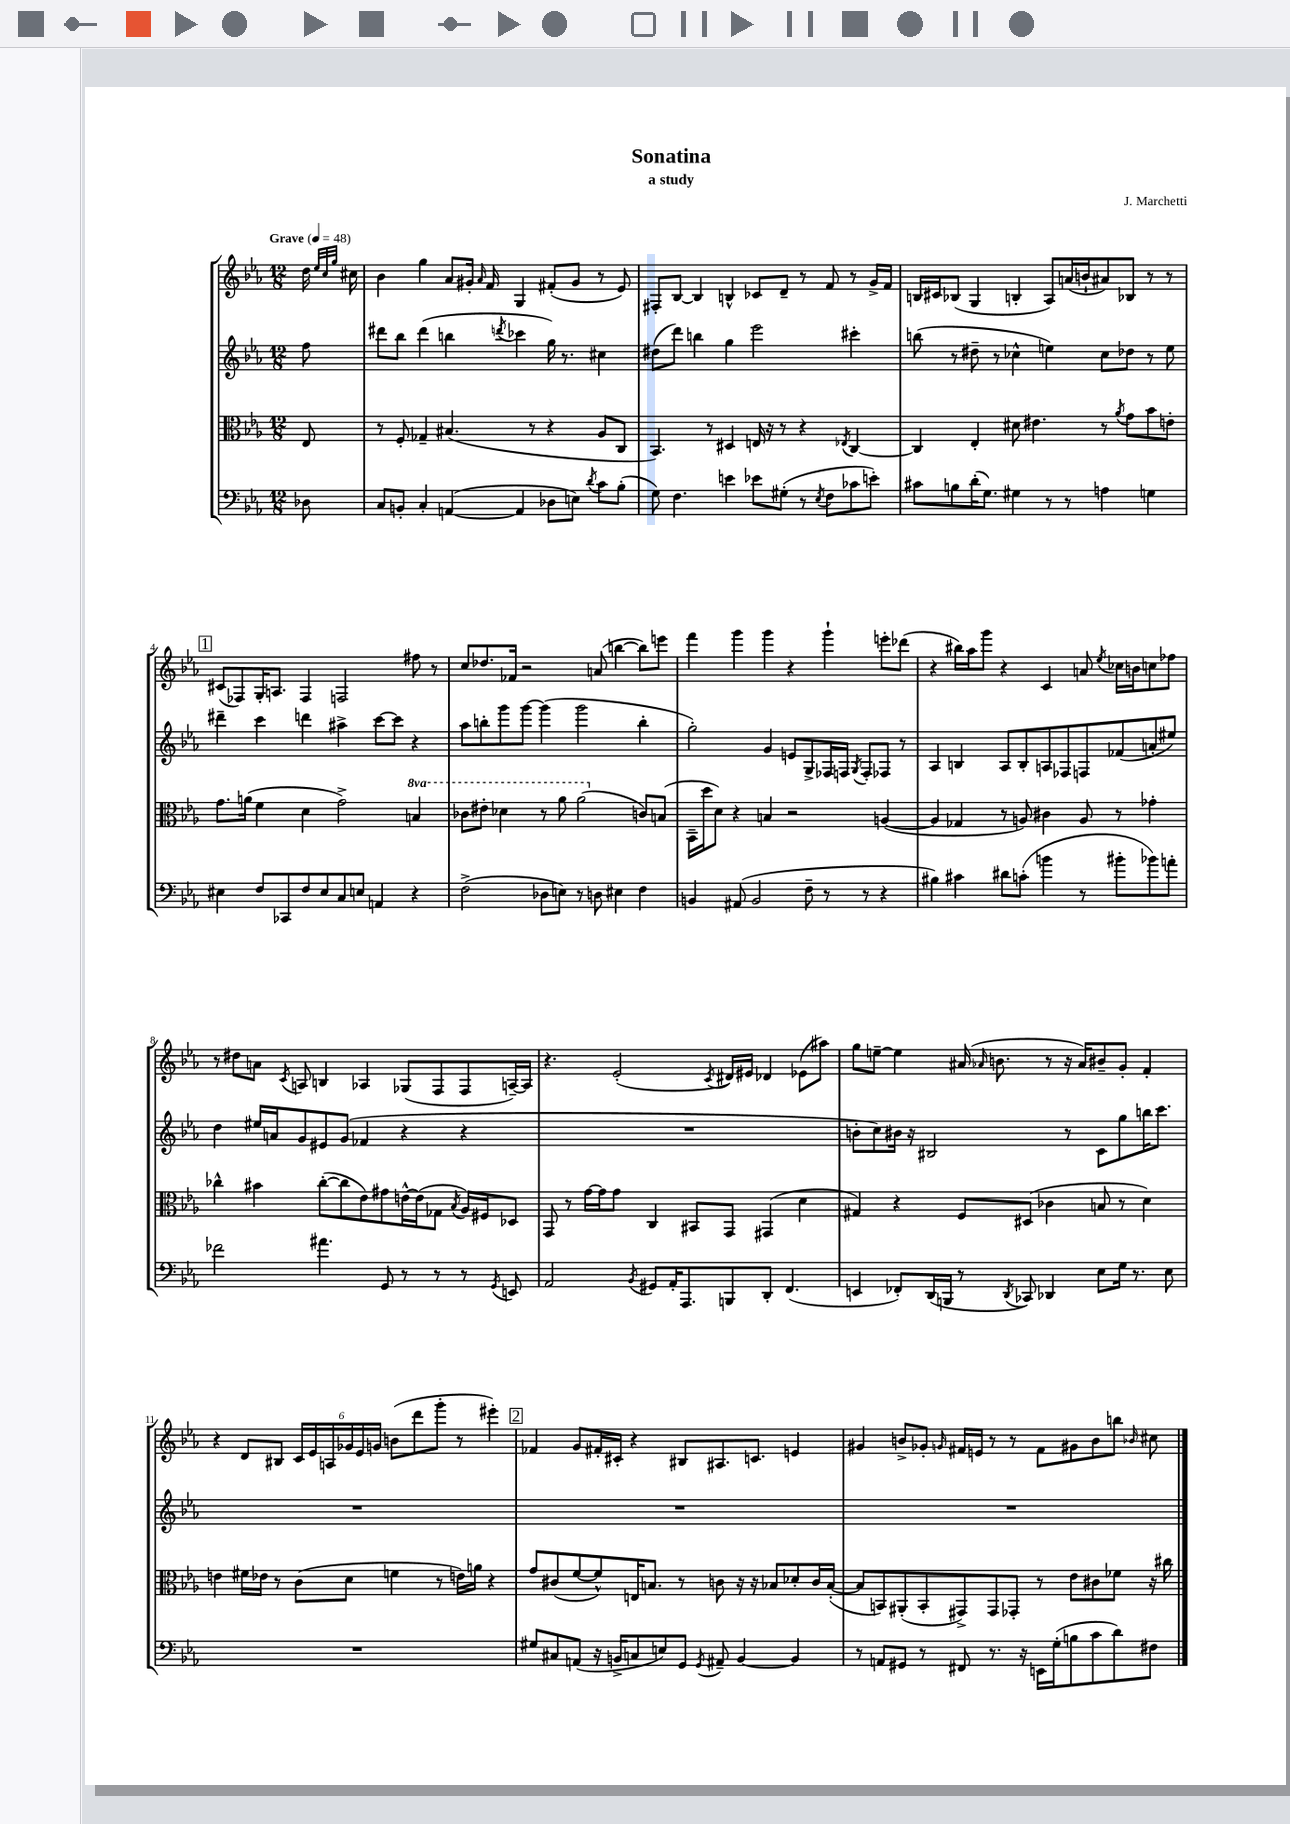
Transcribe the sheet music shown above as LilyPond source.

\header { title = "Sonatina" composer = "J. Marchetti" subtitle = "a study" }
<<
\new StaffGroup <<
\new Staff = "s0" {
    \clef treble \key ees \major \numericTimeSignature \time 12/8 \partial 8 \tempo "Grave" 4 = 48
    \autoBeamOff d''16 \grace { ees''32[ c''32 g''32] } cis''16 |
    bes'4 g''4 aes'8[ gis'16]-. \grace { aes'16 } f'16 g4 fis'8[-.( gis'8] r8 ees'8) |
    fis8[-. bes8]~ bes4 b4-^ ces'8[ d'8]-- r8 f'8 r8 g'16[-> f'16] |
    b16[ cis'16 bes8]( g4 b4-. aes8[) a'16( b'16-! ais'8) bes8] r8 r8 |
    \mark \markup { \box "1" } cis'8[( fes8) g16-. a8.] fes4 f2 fis''8 r8 |
    c''8[ des''8. fes'16] r2 a'8( b''4~ b''8[) e'''8] |
    f'''4 g'''4 g'''4 r4 g'''4-! e'''8[-. des'''8]( |
    r4 bis''16[) aes''16 g'''8] r4 c'4 a'8 \acciaccatura { ees''8 } ces''16[ b'16 c''8 fes''8] |
    r8 dis''8[ a'8] \acciaccatura { c'8 } a8 b4 aes4 ges8[( f8 f8 a16~--) a16] |
    r4. ees'2-.( \acciaccatura { c'8 } dis'16[) eis'16] des'4 ees'8[( ais''8]) |
    g''8[ e''8]~-- e''4 ais'16( \grace { aes'16 } b'8. r8 r16 aes'16[) bis'8-- g'8]-. f'4-. |
    r4 d'8[ bis8] \tuplet 6/4 { c'16[ ees'16 a16 ges'16 ees'16 g'16] } b'8[( d'''8 g'''8]-. r8 eis'''4-.) |
    \mark \markup { \box "2" } fes'4 g'8[ fis'16-. cis'16]-. r4 bis8[ ais8. c'8.] e'4 |
    gis'4 b'8[-> ges'8]-. \grace { g'16 } fis'16[ e'16] r8 r8 fis'8[ gis'8 b'8 b''8] \grace { bes'16 } cis''8 \bar "|." |
}
\new Staff = "s1" {
    \clef treble \key ees \major \numericTimeSignature \time 12/8 \partial 8
    \autoBeamOff f''8 |
    dis'''8[ bes''8] dis'''4( b''4 \acciaccatura { d'''8 } ces'''4 g''16) r8. cis''4 |
    dis''8[( d'''8]) b''4 g''4 ees'''2 cis'''4-. |
    b''8( r8 dis''8-- r8 ces''4-^ e''4) ces''8[ des''8] r8 e''8 |
    \mark \markup { \box "1" } dis'''4-- c'''4 d'''4 ais''4-> c'''8[~ c'''8] r4 |
    aes''8[ b''8-. g'''8 g'''8]~ g'''4( g'''2 b''4-. |
    g''2-.) g'4 e'8[ g8-> fes16 f16] \acciaccatura { g8 } f8[-. fes8] r8 |
    aes4 b4 aes8[ b8-. a8 fes8 f8 fes'8( a'8-. eis''8]) |
    d''4 eis''16[ a'16 g'8 eis'8 g'8]( fes'4 r4 r4 |
    R1. |
    b'8[-. c''8) bis'16] r16 bis2 r8 c'8[ g''8 b''16 c'''8.] |
    R1. |
    \mark \markup { \box "2" } R1. |
    R1. \bar "|." |
}
\new Staff = "s2" {
    \clef alto \key ees \major \numericTimeSignature \time 12/8 \set Staff.ottavationMarkups = #ottavation-simple-ordinals \partial 8
    \autoBeamOff ees8 |
    r8 f8-. ges4-- bis4.( r8 r4 aes8[ c8] |
    bes,4.) r8 dis4 e16 r16 r8 r4 \acciaccatura { ees8 } c4~ |
    c4 ees4-. dis'8 eis'4. r8 \acciaccatura { aes'8 } g'8[ bes'8 e'8]-. |
    \mark \markup { \box "1" } g'8.[ a'16]( f'4 d'4 g'2->) \ottava #1 b'4 |
    ces''8[ eis''8]-. des''4 r8 aes''8 aes''2( \ottava #0 c'!8[) b8]( |
    bes,16[-- d''16 d'8]) r4 b4 r2 a4~( |
    a4 ges4 r8 a8) cis'4 a8 r8 ges'4-. |
    ces''4-^ bis'4 ces''8[~-.( ces''8 ees'8) gis'8 e'16~-^ e'16( ges8] \acciaccatura { bes8 } aes16[) fis16 des8] |
    g,8 r8 g'16[~ g'16 g'8] c4 bis,8[ g,8] gis,4( d'4 |
    gis4) r4 f8[ dis8]( ces'4 b8 r8 d'4) |
    e'4 fis'16[ ees'16] r8 c'8[( d'8] f'4 r8 e'16[) a'16] r4 |
    \mark \markup { \box "2" } g'8[ cis'8( f'8~ f'8-^) e16 b8.] r8 c'8 r16 r16 bes8[ des'8-. c'16 bes16]~-.( |
    bes8[ b,8) ais,8-.( b,8-. gis,8->) gis,8 ges,8]-. r8 ees'8[ cis'8 fes'8] r16 cis''16 \bar "|." |
}
\new Staff = "s3" {
    \clef bass \key ees \major \numericTimeSignature \time 12/8 \partial 8
    \autoBeamOff des8 |
    c8[ b,8]-. c4-. a,4~( a,4 des8[ e8]) \acciaccatura { d'8 } c'8[ bes8]-.( |
    g8) f4. e'4 ees'8[ gis8]-.( r8 \acciaccatura { ees8 } f8[ ces'8 e'8]-.) |
    cis'8[ b8 d'16-.( g8.]) gis4 r8 r8 a4 g4 |
    \mark \markup { \box "1" } eis4 f8[ ces,8 f8 eis8 c8 e8] a,4 r4 |
    f2->( des8[ e8]) r8 d8 eis4 f4 |
    b,4 ais,8( b,2 f8-- r8 r8 r4 |
    bis4) cis'4 dis'8[ c'8]-.( b'4 r8 bis'8[-. bes'8) a'8]-. |
    fes'2 ais'4. g,8 r8 r8 r8 \acciaccatura { g,8 } e,8 |
    aes,2 \acciaccatura { bes,8 } gis,8[ aes,16-. aes,,8. b,,8 d,8]-. f,4.( |
    e,4 fes,8[-.) d,16( b,,16] r8 \acciaccatura { d,8 } ces,8) des,4 ees8[ g16] r8. ees8 |
    R1. |
    \mark \markup { \box "2" } gis8[ cis8 a,8]( r16 b,16[-> c8 e8) g,8] \acciaccatura { g,8 } ais,8-- b,4~ b,4 |
    r8 a,8[ gis,8] r8 fis,8 r8. r16 e,16[ g16-.( b8 c'8 d'8) fis8] \bar "|." |
}
>>
>>
